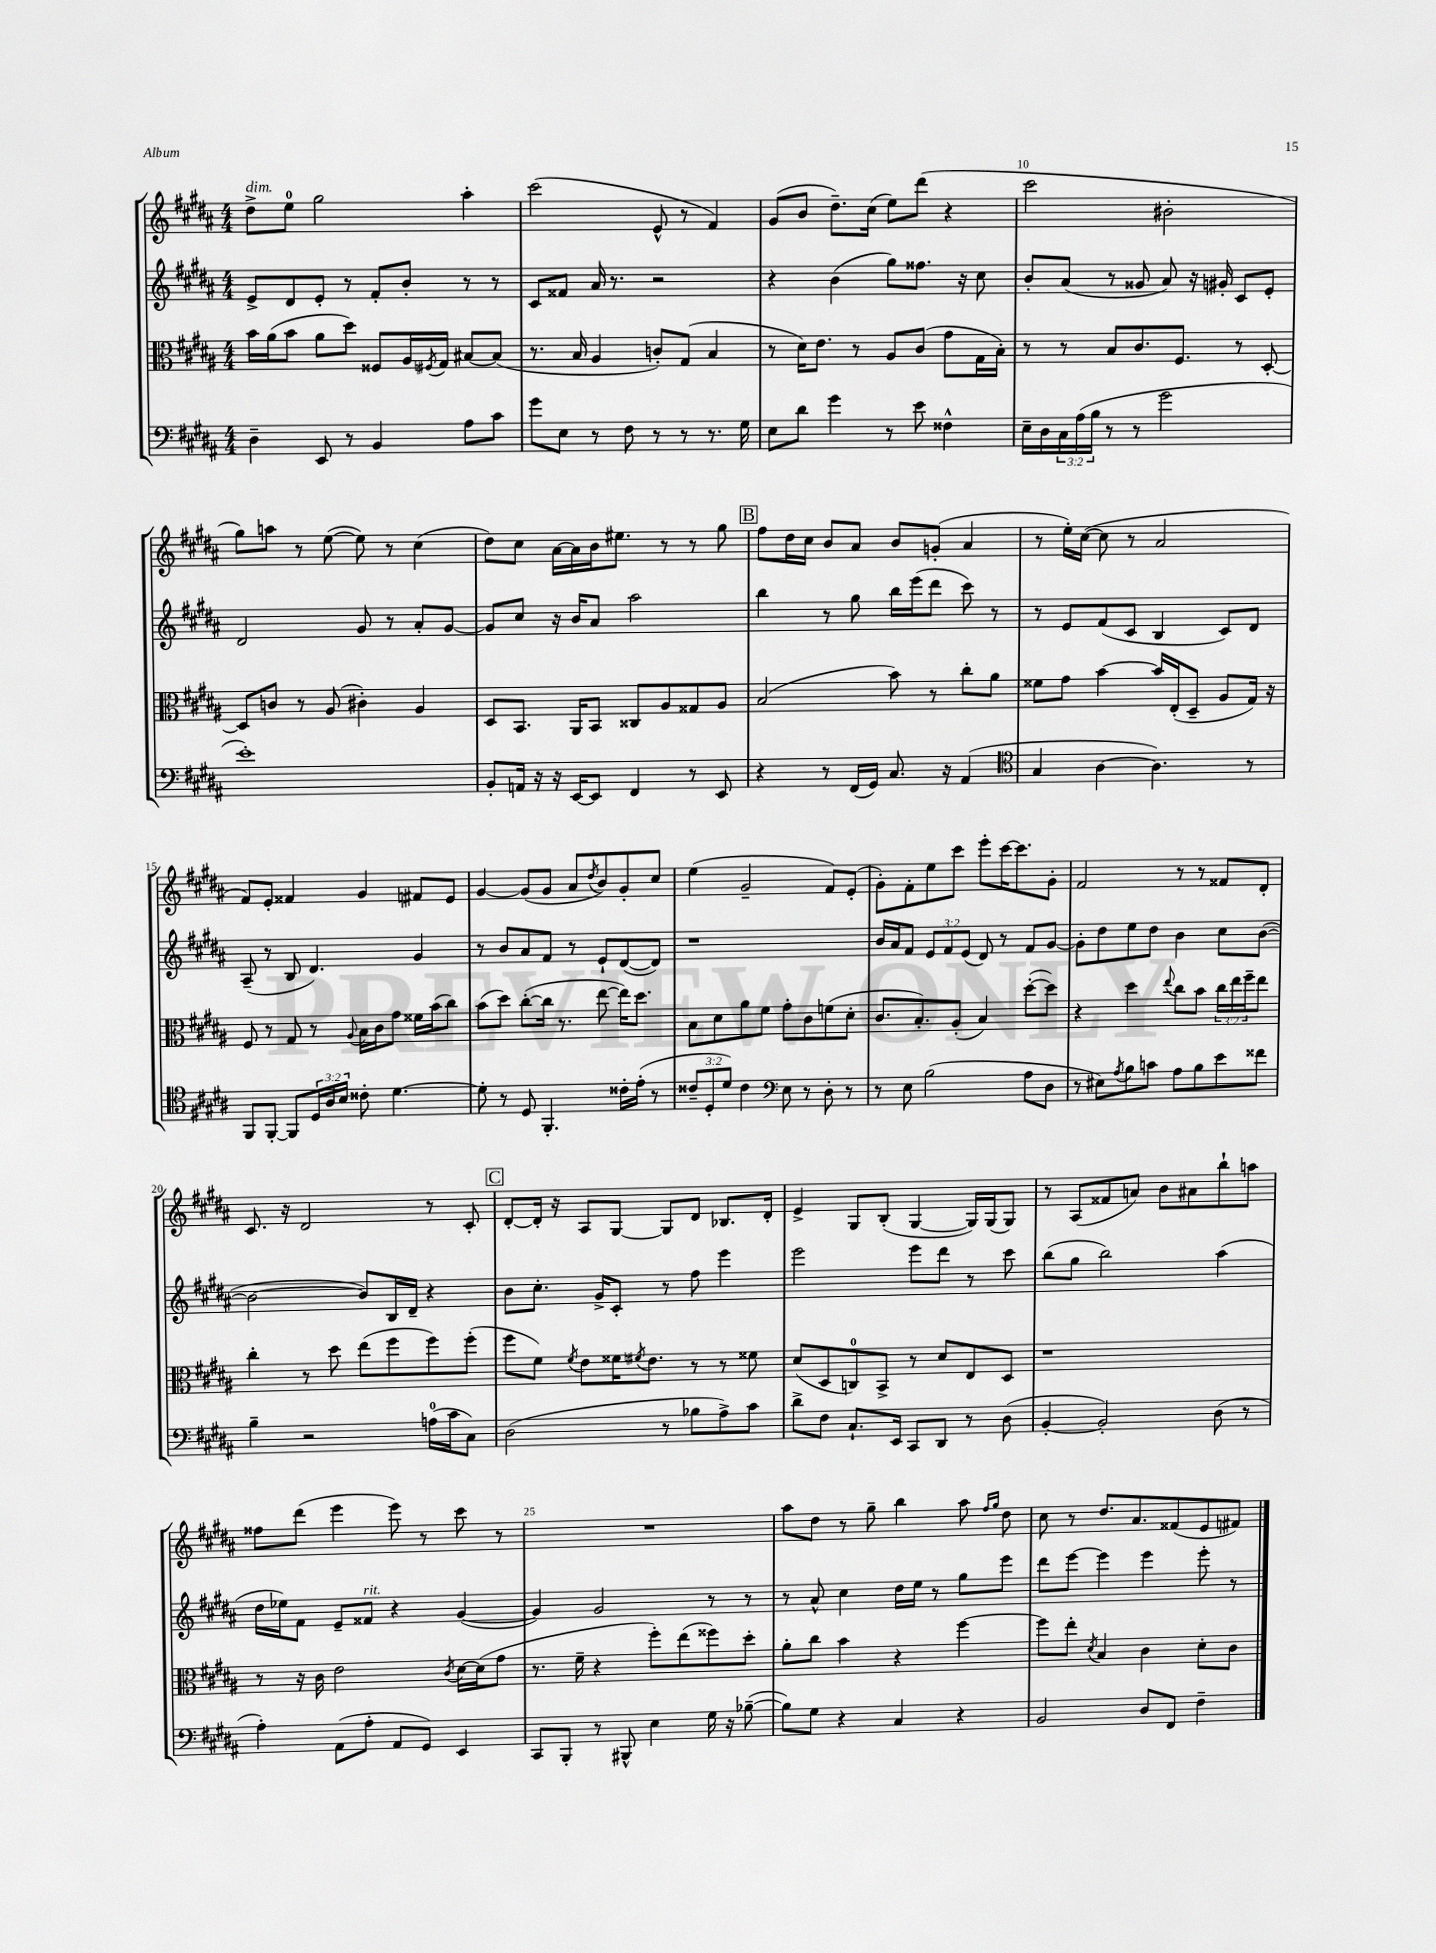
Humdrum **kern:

**kern	**kern	**kern	**kern
*staff4	*staff3	*staff2	*staff1
*clefF4	*clefC3	*clefG2	*clefG2
*k[f#c#g#d#a#]	*k[f#c#g#d#a#]	*k[f#c#g#d#a#]	*k[f#c#g#d#a#]
*M4/4	*M4/4	*M4/4	*M4/4
4D#~\	16b\LL	8e^/L	8dd#^\L
.	(16a#\J	.	.
.	8b\J	8d#/	8ee\J
8EE/	8a#\L	8e'/J	2gg#\
8r	8dd#\J)	8r	.
4BB/	8F##/L	8f#'/L	.
.	16A#/L	8b'/J	.
.	8qF#/	.	.
.	16G#/JJ	.	.
8A#\L	[8B#/L	8r	4aa#'\
8c#\J	(8B#/]J	8r	.
=	=	=	=
8g#\L	8.r	8c#/L	(2ccc#\
8E\J	.	8f##/J	.
.	16B/	.	.
8r	4A#/	16a#/	.
.	.	8.r	.
8F#\	.	.	.
8r	8c'/L)	2r	8e^^/
8r	(8G#/J	.	8r
8.r	4B/	.	4f#/)
16G#\	.	.	.
=	=	=	=
8E\L	8r	4r	(8g#/L
8d#\J	16d#\LK)	.	8b/J
.	8.e\J	.	.
4g#\	.	(4b\	8.dd#~\L)
.	8r	.	.
.	.	.	(16cc#\Jk
8r	8A#/L	8gg#\L)	8ee\L)
8e\	(8c#/J	8.ff##\J	(8ddd#\J
4F##^^\	8g#\L	.	4r
.	.	16r	.
.	16G#\L	8cc#\	.
.	16B'\JJ)	.	.
=	=	=	=
16E~\LL	8r	8b'/L	2ccc#\
16D#\	.	.	.
24C#\	8r	(8a#/J	.
(24A#\	.	.	.
24B\JJ	.	.	.
8r	8B/L	8r	.
8r	8.c#/	8g##/	.
2g#\	.	8a#/)	2b#'\
.	8.F#/J	.	.
.	.	16r	.
.	.	16g#'/	.
.	8r	8c#/L	.
.	[8D#'/	8e'/J	.
=	=	=	=
1e')	8D#/]L	2d#/	8gg#\L)
.	8c/J	.	8aa\J
.	8r	.	8r
.	(8A#/	.	([8ee\
.	4c#'\)	8g#/	8ee\])
.	.	8r	8r
.	4A#/	8a#'/L	(4cc#\
.	.	[8g#/J	.
=	=	=	=
8BB'/L	8D#/L	8g#/]L	8dd#\L)
16AA/Jk	8.BB/J	8cc#/J	8cc#\J
16r	.	.	.
16r	.	16r	[16a#\LL
[16EE/LK	16AA#/LK	16b/LK	16a#\]
8EE/]J	8BB/J	8a#/J	16b\J
.	.	.	8.ee#\J
4FF#/	8C##/L	2aa#\	.
.	8A#/	.	8r
8r	8G##/	.	8r
8EE/	8A#/J	.	8gg#\
=	=	=	=
4r	(2B/	4bb\	8ff#\L
.	.	.	16dd#\L
.	.	.	16cc#\JJ
8r	.	8r	8b/L
(16FF#/LL	.	8gg#\	8a#/J
16GG#/JJ)	.	.	.
8.C#/	8b\)	16bb\LL	8b/L
.	.	(16eee\J	.
.	8r	8ddd#\J	(8g'/J
16r	.	.	.
(4AA#/	8cc#'\L	8ccc#\)	4a#/
.	8a#\J	8r	.
=	=	=	=
*clefC4	*	*	*
4G#/	8f##\L	8r	8r
.	8g#\J	8e/L	16ee'\LL)
.	.	.	([16cc#\JJ
[4A#\	[4b\	(8f#/	8cc#\]
.	.	8c#/J	8r
4.A#\])	16b/]LL	4B/	2a#/
.	(16E'/J	.	.
.	8D#~/J	.	.
.	8A#/L	8c#/L)	.
8r	16G#/Jk)	8d#/J	.
.	16r	.	.
=	=	=	=
8FF#/L	8F#/	(8A#~/	8f#/L)
[8FF#'/J	8r	8r	8e'/J
8FF#/]L	8G#/	8B/	4f##/
24D#/L	8r	4.d#/)	.
24A#/	.	.	.
24B/JJ	.	.	.
.	8qqA#/	.	.
8c##'\	16B\LL	.	4g#/
.	16c#\J	.	.
[4.d#\	8g#\J	.	.
.	16f##\LL	4g#/	8f#/L
.	(16b\J	.	.
.	8cc#\J)	.	8e/J
=	=	=	=
8d#'\]	(8b\L	8r	[4g#/
8r	8dd#\J)	8b/L	.
8D#/	([8cc#'\L	8a#/	(8g#/]L
4.FF#'/	16cc#\]Jk	8f#/J	8g#/J
.	8.r	.	.
.	.	8r	8a#/L
.	.	.	8qdd#/
.	[8ee\	8e`/L	8b/)
16c##'\LL	16ee\]LK)	([8d#/	8g#'/
(16e'\JJ	8.dd#\J	.	.
8r	.	8d#/]J)	8cc#/J
=	=	=	=
12c##~/L	8B\L	1r	(4ee\
12D#'/	.	.	.
.	8d#\	.	.
12d#/J)	.	.	.
4c##\	8a#\	.	2g#~/
.	8f#\J	.	.
*clefF4	*	*	*
8E\	8g#'\L	.	.
8r	8c#\	.	.
8D#'\	(8f\	.	8f#/L)
8r	8d#'\J	.	(8e'/J
=	=	=	=
8r	8.c#/L	16b/LL	8g#'\L)
.	.	16a#/J	.
8E\	.	8f#/J	8f#'\
.	8.B'/)	.	.
(2B\	.	12e/L	8ee\
.	.	12f#/	.
.	(8A#'/J	.	8ccc#\J
.	.	(12e/J	.
.	4B/)	8d#/)	8eee'\L
.	.	8r	[16ccc#\K
.	.	.	8.ccc#\]
8A#\L	([8dd#'\L	8f#/L	.
8D#\J	8dd#\]J)	[8g#/J	8g#'\J
=	=	=	=
8r	4r	8g#'\]L	2f#/
8E#\L)	.	8dd#\	.
8qA#/	.	.	.
8B\	4dd#\	8ee\	.
8c\J	.	8dd#\J	.
.	8qqee/	.	.
8A#\L	8cc#\L	4b\	8r
8B\	8b\J	.	8r
8e\	24cc#\LL	8cc#\L	8f##/L
.	24ee\	.	.
.	24ff#~\J	.	.
8f##\J	8ee\J	([8b\J	8d#'/J
=	=	=	=
4B~\	4cc#'\	2b\_	8.c#/
.	.	.	16r
2r	8r	.	2d#/
.	8dd#\	.	.
.	(8ee\L	8b/]L)	.
.	8ff#\	16B/L	.
.	.	16d#~/JJ	.
(16A\LL	8ff#\)	4r	8r
16c#\J	.	.	.
8C#\J)	(8ff#'\J	.	8c#'/
=	=	=	=
(2D#\	8ff#\L	8b\L	[8d#'/L
.	8f#\J)	8.cc#'\J	16d#'/]Jk
.	.	.	16r
.	8qf#/	.	.
.	8e\L	.	8A#/L
.	.	16g#^/LK	.
.	16f##\K	8c#'/J	[8G#/J
.	8qf#/	.	.
.	8.e\J	.	.
8r	.	8r	8G#/]L
8B-\L	8r	8ff#\	8d#/J
8A#^\)	8r	4eee\	8.B-/L
8c#\J	8f##\	.	.
.	.	.	16d#'/Jk
=	=	=	=
8d#^\L	(8d#/L	2eee\	4e^/
8F#\J	8D#/	.	.
8.C#`/L	8C/)	.	8G#/L
.	8BB^/J	.	(8B'/J
16EE/Jk	.	.	.
8CC#/L	8r	8eee\L	[4G#/
8DD#/J	8d#/L	8ddd#\J	.
8r	8E/	8r	16G#/]LL)
.	.	.	(16G#/J
(8D#\	8D#/J	8ccc#\	8G#/J)
=	=	=	=
[4BB'/	1r	(8bb\L	8r
.	.	8gg#\J	(8A#/L
2BB'/])	.	2bb\)	8f##/
.	.	.	8a/J)
.	.	.	8b\L
.	.	.	8a#\
(8D#\	.	(4aa#\	8bb`\
8r	.	.	8aa\J
=	=	=	=
4A#'\)	8r	16dd#\LL	8ff##\L
.	.	16ee-\J)	.
.	16r	8f#\J	(8ddd#\J
.	16c#\	.	.
(8AA#\L	2e\	8e~/L	4eee\
8A#'\J	.	8f##/J	.
8AA#/L	.	4r	8eee\)
8GG#/J)	.	.	8r
.	8qc#/	.	.
4EE/	[16d#\LL	([4g#/	8ccc#\
.	(16d#\]J	.	.
.	8g#\J	.	8r
=	=	=	=
8CC#/L	8.r	4g#/])	1r
8BBB'/J	.	.	.
.	16f#~\	.	.
8r	4r	2g#/	.
8BBB#^^/	.	.	.
4E\	8ff#'\L)	.	.
.	(8ee\	.	.
16G#\	8ff##\)	8r	.
16r	.	.	.
([8B-~\	8dd#'\J	8r	.
=	=	=	=
8B-\]L)	8a#'\L	8r	8aa#\L
8G#\J	8cc#\J	8a#^^/	8dd#\J
4r	4b\	4cc#\	8r
.	.	.	8gg#~\
4C#/	4r	16dd#\LL	4bb\
.	.	16ee\JJ	.
.	.	8r	.
4r	[4ff#\	8gg#\L	8aa#\
.	.	.	16qqff#/LL
.	.	.	16qqgg#/JJ
.	.	8eee\J	8dd#\
=	=	=	=
2BB/	8ff#\]L	8ddd#\L	8cc#\
.	8ee'\J	[8eee\J	8r
.	8qd#/	.	.
.	4B/	4eee\]	8.dd#/L
.	.	.	8.a#/
8D#/L	4c#\	4eee\	.
8FF#/J	.	.	(8f##/
4F#~\	8d#'\L	8eee'\	8e/
.	8c#\J	8r	8f#/J)
==	==	==	==
*-	*-	*-	*-
